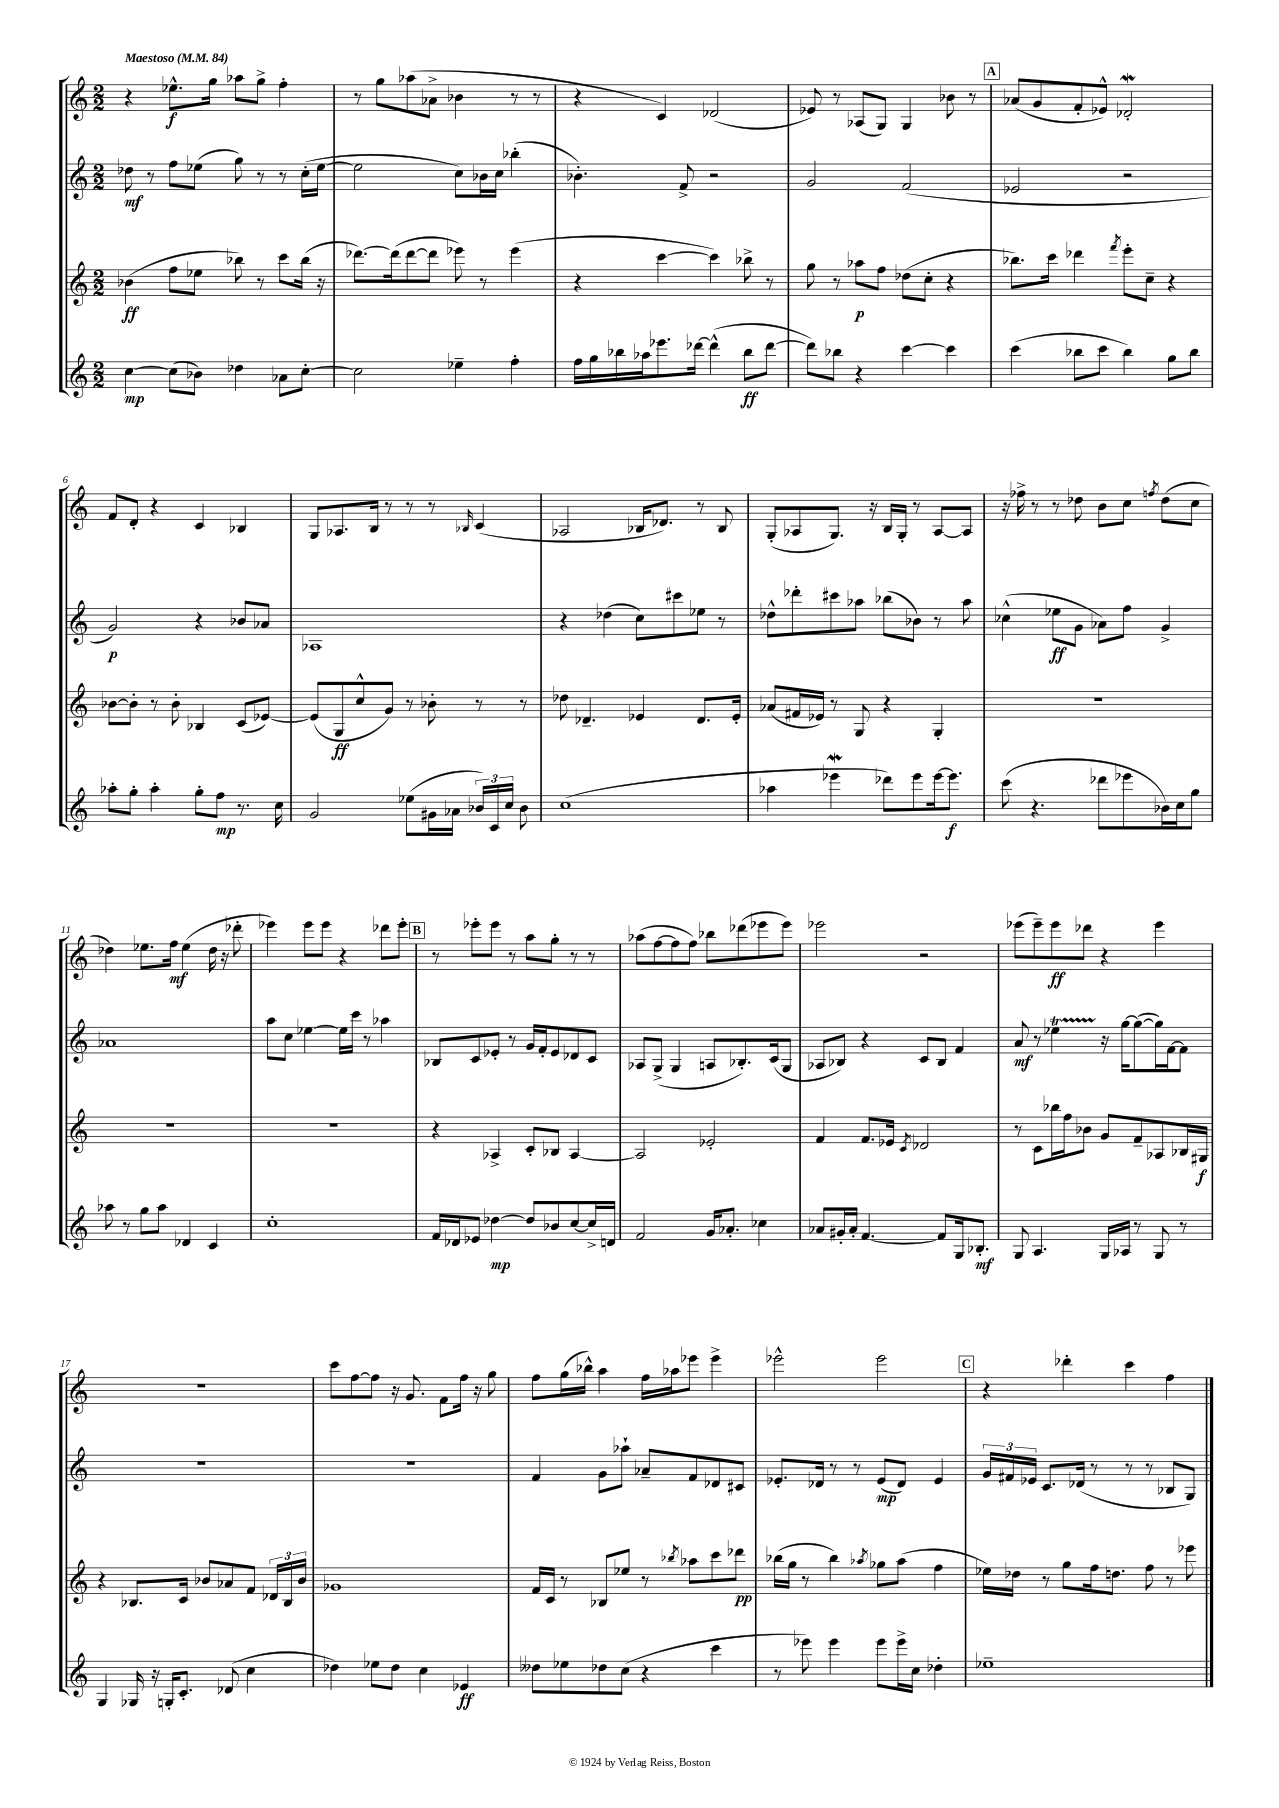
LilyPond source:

<<
\new StaffGroup <<
\new Staff = "s0" {
    \clef treble \key c \major \numericTimeSignature \time 2/2 \tempo "Maestoso" 4 = 84
    \autoBeamOff r4 ees''8.[-^\f g''16] aes''8[ g''8]-> f''4-. |
    r8 g''8[ aes''8( aes'8]-> bes'4 r8 r8 |
    r4 c'4) des'2( |
    ees'8) r8 aes8[( g8]) g4 bes'8 r8 |
    \mark \markup { \box "A" } aes'8[( g'8 f'8-. ees'8]-^) des'2-.\mordent |
    f'8[ d'8]-. r4 c'4 bes4 |
    g8[ aes8. b16] r8 r8 r8 \grace { bes16 } c'4( |
    aes2 bes16[ des'8.]) r8 bes8 |
    g8[-.( aes8 g8.]) r16 b16[ g16]-. r8 aes8[~ aes8] |
    r16 fes''16-> r8 r8 des''8 b'8[ c''8] \acciaccatura { f''8 } des''8[( c''8] |
    des''4) ees''8.[ f''16]\mf ees''4( des''16 r16 des'''8-. |
    ees'''4) ees'''8[ ees'''8] r4 des'''8[ ees'''8]-. |
    \mark \markup { \box "B" } r8 ees'''8[-. ees'''8] r8 a''8[ g''8]-. r8 r8 |
    aes''8[( f''8~ f''8 f''8]) bes''8[ des'''8( ees'''8 ees'''8]) |
    ees'''2 r2 |
    ees'''8[( ees'''8--) ees'''8\ff des'''8] r4 ees'''4 |
    R1 |
    c'''8[ f''8~ f''8] r16 g'8. f'8[ f''16] r16 g''8 |
    f''8[ g''16( bes''16]-^) a''4 f''16[ aes''16 ees'''8] ees'''4-> |
    ees'''2-^ ees'''2 |
    \mark \markup { \box "C" } r4 des'''4-. c'''4 f''4 \bar "|." |
}
\new Staff = "s1" {
    \clef treble \key c \major \numericTimeSignature \time 2/2
    \autoBeamOff des''8\mf r8 f''8[ ees''8]( g''8) r8 r8 c''16[-.( ees''16]~ |
    ees''2 c''8[) bes'16 c''16] bes''4-.( |
    bes'4.-.) f'8-> r2 |
    g'2 f'2( |
    \mark \markup { \box "A" } ees'2 r2 |
    g'2\p) r4 bes'8[ aes'8] |
    aes1 |
    r4 des''4( c''8[) cis'''8 ees''8] r8 |
    des''8[-^ des'''8-. cis'''8 aes''8] bes''8[( bes'8]) r8 aes''8 |
    ces''4-^( ees''8[\ff g'8] aes'8[) f''8] g'4-> |
    aes'1 |
    a''8[ c''8] ees''4~ ees''16[ c'''16] r8 aes''4 |
    \mark \markup { \box "B" } bes8[ c'8 ees'8]-. r8 g'16[ f'16-. ees'8 des'8 c'8] |
    aes8[ g8]->( g4 a8[ bes8.-.) c'16( g8] |
    aes8[ bes8]) r4 c'8[ bes8] f'4 |
    a'8\mf r8 ees''4\startTrillSpan r16\stopTrillSpan g''16[~ g''8~( g''16) f'16~ f'8] |
    R1 |
    R1 |
    f'4 g'8[ aes''8]-! aes'8[-- f'8 des'8 cis'8] |
    ees'8.[-. des'16] r8 r8 ees'8[\mp( des'8]) ees'4 |
    \mark \markup { \box "C" } \tuplet 3/2 { g'16[ fis'16 ees'16] } c'8.[ des'16]( r8 r8 r8 bes8[ g8]) \bar "|." |
}
\new Staff = "s2" {
    \clef treble \key c \major \numericTimeSignature \time 2/2
    \autoBeamOff bes'4\ff( f''8[ ees''8] bes''8) r8 c'''8[ bes''16]( r16 |
    des'''8.[~) des'''16( des'''8~ des'''8] ees'''8) r8 ees'''4( |
    r4 c'''4~ c'''4) bes''8-> r8 |
    g''8 r8 aes''8[\p f''8] des''8[( c''8]-. r4 |
    \mark \markup { \box "A" } bes''8.[) c'''16] des'''4 \acciaccatura { f'''8 } e'''8[-. c''8]-- r4 |
    bes'8[~ bes'8]-. r8 bes'8-. bes4 c'8[( ees'8]~) |
    ees'8[( g8\ff c''8-^ g'8]) r8 bes'8-. r8 r8 |
    des''8 des'4.-- ees'4 des'8.[ ees'16]-. |
    aes'8[( fis'16 ees'16]) r8 g8 r4 g4-. |
    R1 |
    R1 |
    R1 |
    \mark \markup { \box "B" } r4 aes4-> c'8[-. bes8] aes4~ |
    aes2 ees'2-. |
    f'4 f'8.[ ees'16] \acciaccatura { c'8 } des'2 |
    r8 c'8[ bes''16 f''16 bes'8] g'8[ f'8-- aes8 bes16 gis16]\f |
    r4 bes8.[ c'16] bes'8[ aes'8 f'8] \tuplet 3/2 { des'16[ bes16 bes'16] } |
    ges'1 |
    f'16[ c'16] r8 bes8[ ees''8] r8 \acciaccatura { bes''8 } aes''8[ c'''8 des'''8]\pp |
    bes''16[( g''16] r8 bes''4) \acciaccatura { aes''8 } ges''8[ aes''8]( f''4 |
    \mark \markup { \box "C" } ees''16[) des''16] r8 g''8[ f''16 d''8.] f''8 r8 ees'''8 \bar "|." |
}
\new Staff = "s3" {
    \clef treble \key c \major \numericTimeSignature \time 2/2
    \autoBeamOff c''4~\mp c''8[( bes'8]) des''4 aes'8[ c''8]~-. |
    c''2 ees''4-- f''4-. |
    f''16[ g''16 bes''16 aes''16 ees'''8. des'''16]~ des'''4-^( bes''8[\ff des'''8]~ |
    des'''8[) bes''8] r4 c'''4~ c'''4 |
    \mark \markup { \box "A" } c'''4( bes''8[ c'''8] bes''4) g''8[ bes''8] |
    aes''8[-. g''8]-. aes''4-. g''8[-. f''8]\mp r8. c''16 |
    g'2 ees''8[( gis'16 aes'16] \tuplet 3/2 { bes'16[) c'16 c''16] } bes'8 |
    c''1( |
    aes''4 ees'''4\mordent des'''8[) ees'''8 ees'''16~ ees'''8.]\f |
    c'''8( r4. des'''8[ ees'''8 bes'16) c''16 g''8] |
    aes''8 r8 g''8[ aes''8] des'4 c'4 |
    c''1-. |
    \mark \markup { \box "B" } f'16[ des'16 ees'8] des''4~\mp des''8[ bes'8 c''8~ c''16-> d'16] |
    f'2 g'16[ aes'8.]-. ces''4 |
    aes'8[ gis'16-. aes'16]-. f'4.~ f'8[ g16 bes8.]-.\mf |
    g8 a4. g16[ aes16] r8 g8 r8 |
    g4 ges16 r16 g16[-. c'8.]-. des'8( c''4 |
    des''4) ees''8[ des''8] c''4 ees'4\ff |
    deses''8[ ees''8 des''8 c''8]( r4 c'''4 |
    r8 ees'''8) ees'''4 ees'''8[ ees'''16-> c''16] des''4-. |
    \mark \markup { \box "C" } ees''1-- \bar "|." |
}
>>
>>
